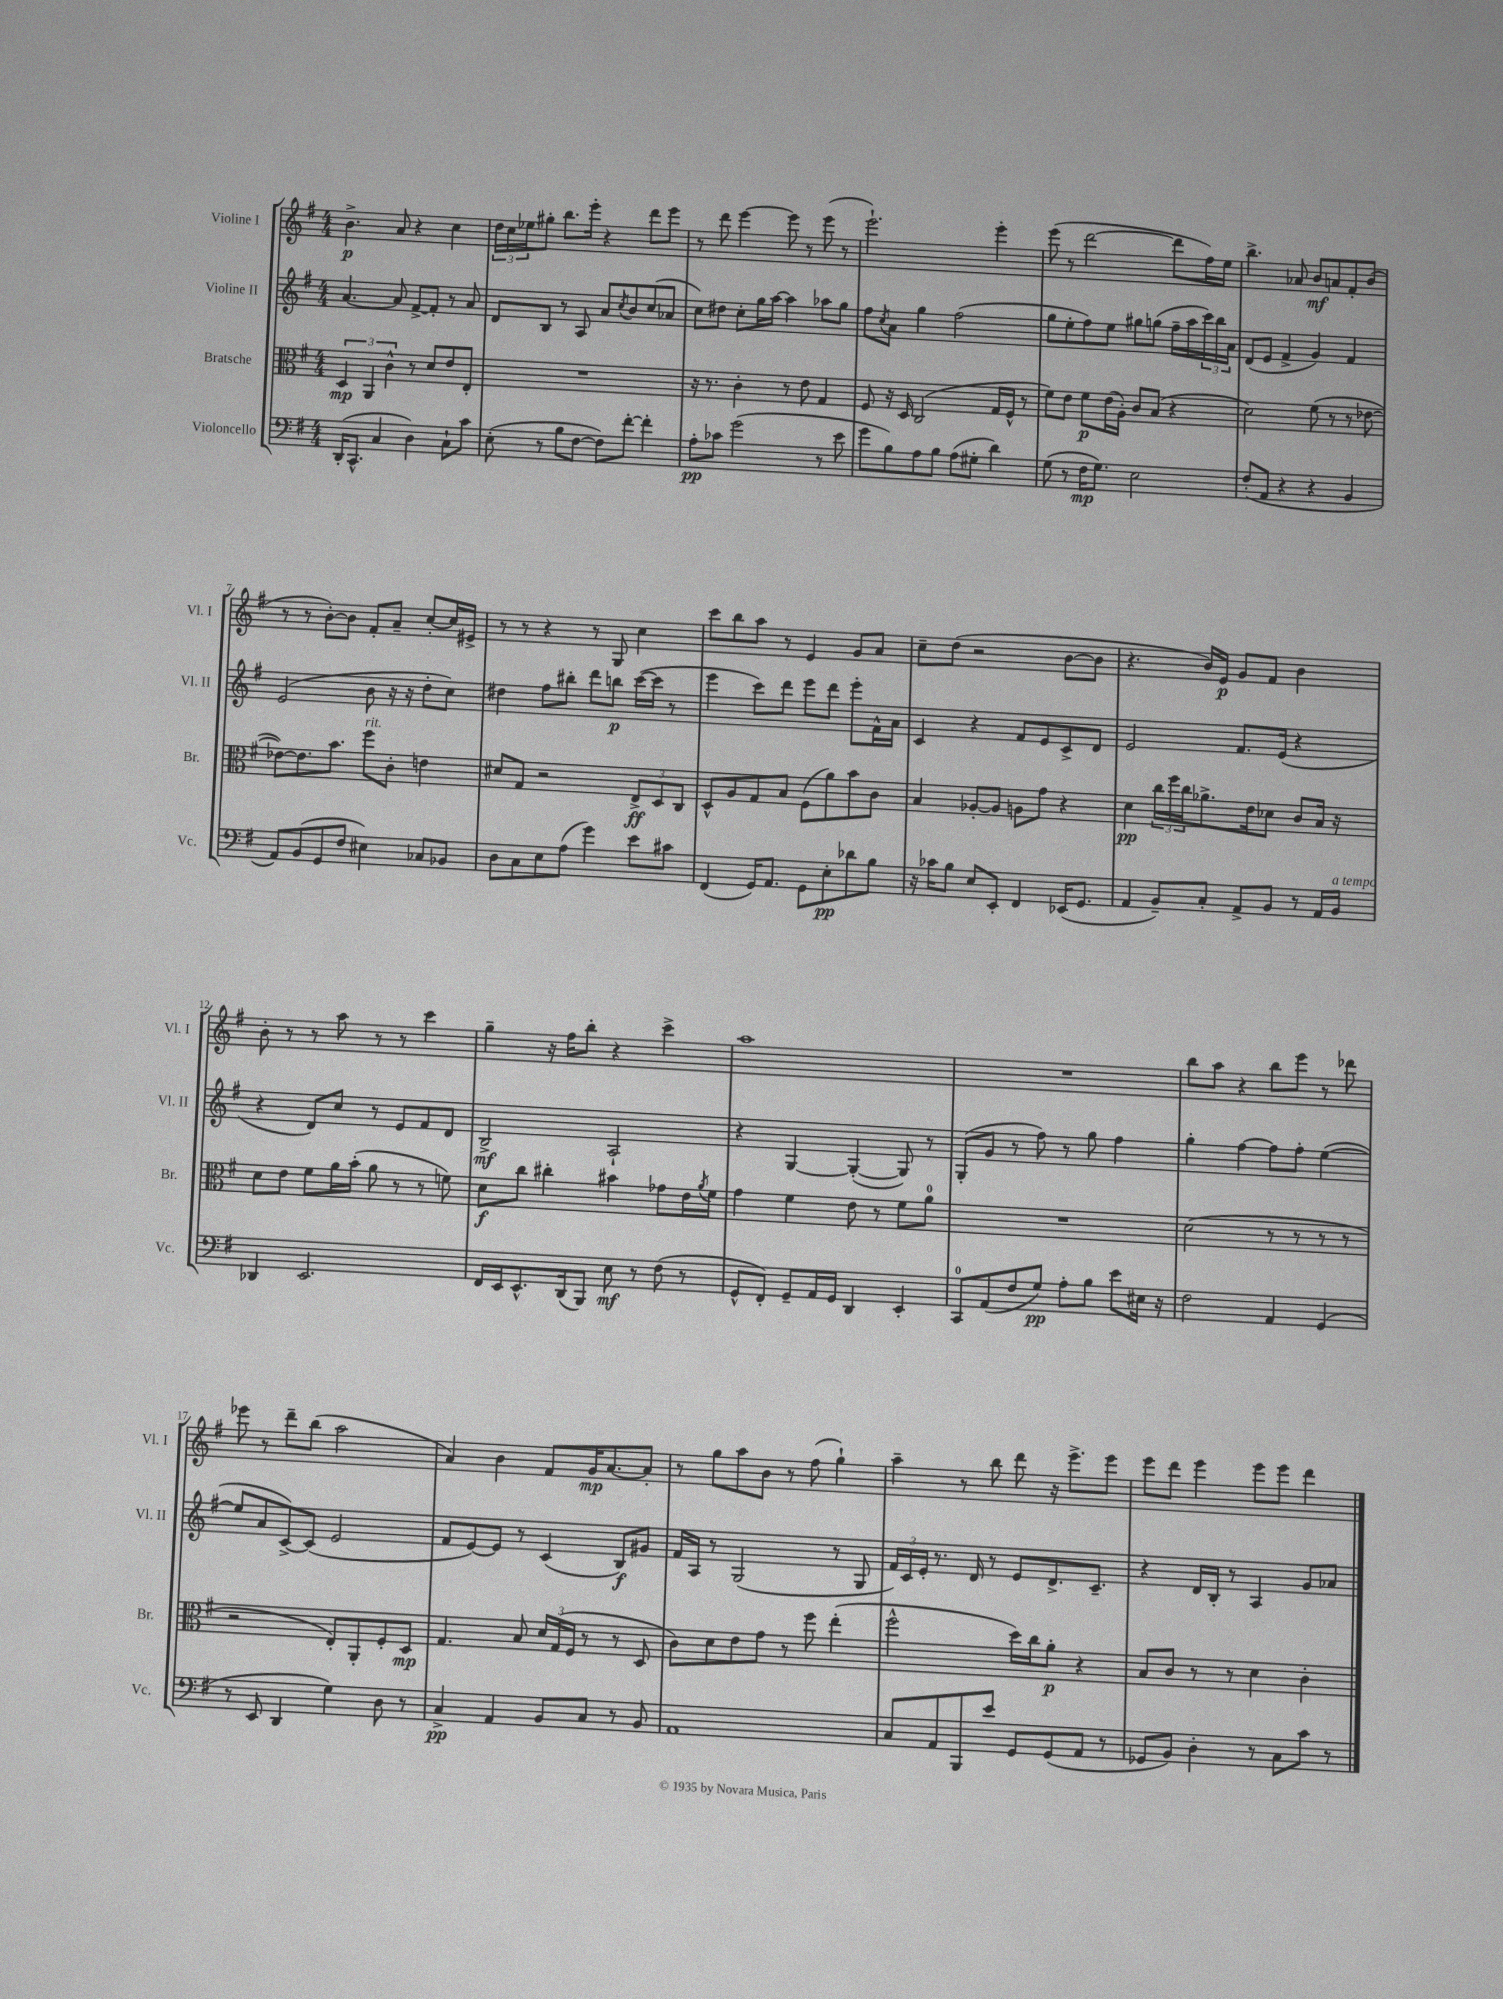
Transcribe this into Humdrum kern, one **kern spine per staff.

**kern	**dynam	**kern	**dynam	**kern	**dynam	**kern	**dynam
*part4	*part4	*part3	*part3	*part2	*part2	*part1	*part1
*staff4	*staff4	*staff3	*staff3	*staff2	*staff2	*staff1	*staff1
*I"Violoncello	*	*I"Bratsche	*	*I"Violine II	*	*I"Violine I	*
*I'Vc.	*	*I'Br.	*	*I'Vl. II	*	*I'Vl. I	*
*clefF4	*	*clefC3	*	*clefG2	*	*clefG2	*
*k[f#]	*	*k[f#]	*	*k[f#]	*	*k[f#]	*
*M4/4	*	*M4/4	*	*M4/4	*	*M4/4	*
=1	=1	=1	=1	=1	=1	=1	=1
(16DD'/KL	.	6D/	mp	[4.a/	.	4.b^\	p
8.CC^^/J	.	.	.	.	.	.	.
.	.	6AA/	.	.	.	.	.
4C/	.	.	.	.	.	.	.
.	.	6c^^\	.	.	.	.	.
.	.	.	.	8a/]	.	8a/	.
4D\)	.	8r	.	[8f#^/L	.	4r	.
.	.	8d/L	.	8f#'/J]	.	.	.
8C`\L	.	8e/	.	8r	.	4cc\	.
8c\J	.	8E'/J	.	8a/	.	.	.
=2	=2	=2	=2	=2	=2	=2	=2
(8E'\	.	1r	.	8d/L	.	24dd\LL	.
.	.	.	.	.	.	24cc\	.
.	.	.	.	.	.	24ee-X\J	.
8r	.	.	.	8B/J	.	8gg#X'\J	.
8B\L	.	.	.	8r	.	8.bb\L	.
[8F#\J	.	.	.	8A/	.	.	.
.	.	.	.	.	.	16eee'\Jk	.
8F#\L])	.	.	.	8a/L	.	4r	.
.	.	.	.	8qcc/	.	.	.
[8f#'\J	.	.	.	8b/	.	.	.
4f#'\]	.	.	.	(8cc/	.	8ddd\L	.
.	.	.	.	8a-X/J	.	8eee\J	.
=3	=3	=3	=3	=3	=3	=3	=3
8A'\L	pp	16r	.	8cc\L)	.	8r	.
.	.	8.r	.	.	.	.	.
8c-X\J	.	.	.	8dd#X\J	.	8ddd\	.
(2g\	.	4c'\	.	8cc'\L	.	[4eee\	.
.	.	.	.	16gg\L	.	.	.
.	.	.	.	[16aa\JJ	.	.	.
.	.	8r	.	4aa\]	.	8eee\]	.
.	.	8e\	.	.	.	8r	.
8r	.	4G/	.	8aa-X\L	.	(8eee\	.
8e\	.	.	.	8gg\J	.	8r	.
=4	=4	=4	=4	=4	=4	=4	=4
8g\L	.	8F#/	.	8ff#\L	.	2.eee`\)	.
.	.	.	.	8qcc/	.	.	.
8B\)	.	16r	.	8a\J	.	.	.
.	.	16D/	.	.	.	.	.
8A\	.	(2C/	.	4gg\	.	.	.
8B\J	.	.	.	.	.	.	.
(8A\L	.	.	.	(2ff#\	.	.	.
8G#X'\J	.	.	.	.	.	.	.
4d\)	.	16G/LL	.	.	.	4eee'\	.
.	.	16F#^^/JJ	.	.	.	.	.
.	.	8r	.	.	.	.	.
=5	=5	=5	=5	=5	=5	=5	=5
(8G\	.	8f#\L)	.	8gg\L	.	(8eee\	.
8r	.	8e\J	.	8ee'\	.	8r	.
16F#\KL	mp	8f#\L	p	8ff#\)	.	[2ddd\	.
8.G\J)	.	.	.	.	.	.	.
.	.	(16e\L	.	8ee\J	.	.	.
.	.	16A'\JJ)	.	.	.	.	.
2E\	.	8c/L	.	8gg#X\L	.	.	.
.	.	(8B/J	.	(8ggn\J	.	.	.
.	.	4r	.	16ff#~\LL	.	8ddd\L]	.
.	.	.	.	16aa\	.	.	.
.	.	.	.	24ccc\)	.	16ff#\L)	.
.	.	.	.	24bb\	.	.	.
.	.	.	.	.	.	16ee\JJ	.
.	.	.	.	24a\JJ	.	.	.
=6	=6	=6	=6	=6	=6	=6	=6
(8F#'/L	.	2d\)	.	(8d/L	.	4.bb^\	.
8AA/J	.	.	.	8e/J	.	.	.
4r	.	.	.	4f#^/	.	.	.
.	.	.	.	.	.	8a-X/	.
4r	.	(8f#\	.	4g/)	.	8b/L	mf
.	.	8r	.	.	.	8an/	.
4BB/	.	8r	.	4f#/	.	8f#'/	.
.	.	[8e-X\	.	.	.	(8b/J	.
!!LO:LB:g=z
=7	=7	=7	=7	=7	=7	=7	=7
8AA/L)	.	8e-X\L_)	.	(2e/	.	8r	.
(8BB/	.	8.e-\]	.	.	.	8r	.
8GG/	.	.	.	.	.	[8b'\L)	.
.	.	8.b\J	.	.	.	.	.
8F#/J	.	.	.	.	.	8b\J]	.
!	!	!LO:TX:a:i:t=rit.	!	!	!	!	!
4E#X\)	.	8ff#\L	.	8b\	.	8f#'/L	.
.	.	8c'\J	.	16r	.	8a~/J	.
.	.	.	.	16r	.	.	.
8C-X/L	.	4en\	.	8dd'\L	.	[8cc'/L	.
8BB-X/J	.	.	.	8cc\J)	.	16cc/L]	.
.	.	.	.	.	.	16e#X^/JJ	.
=8	=8	=8	=8	=8	=8	=8	=8
8D\L	.	8d#X/L	.	4dd#X\	.	8r	.
8C\	.	8G/J	.	.	.	8r	.
8E\	.	2r	.	8ff#\L	.	4r	.
(8A\J	.	.	.	8bb#X'\J	.	.	.
4g\)	.	.	.	8ddd\L	.	8r	.
.	.	.	.	8bbn\J	p	8G/	.
8e\L	.	12E^/L	ff	([16ccc\LL	.	4cc\	.
.	.	.	.	16ccc\JJ]	.	.	.
.	.	12D/	.	.	.	.	.
8c#X\J	.	.	.	8r	.	.	.
.	.	12C/J	.	.	.	.	.
=9	=9	=9	=9	=9	=9	=9	=9
(4FF#/	.	8D^^/L	.	4eee\	.	8ccc\L	.
.	.	8A/	.	.	.	8bb\	.
16GG/KL)	.	8G/	.	8ccc\L)	.	8aa\J	.
8.AA/J	.	.	.	.	.	.	.
.	.	8B/J	.	8ddd\J	.	8r	.
8GG\L	.	(8F#\L	.	8eee\L	.	4e/	.
8E'\	pp	8a\)	.	8ddd\J	.	.	.
8d-X\	.	8b\	.	8eee'\L	.	8g/L	.
8B\J	.	8c\J	.	16f#^^\L	.	8a/J	.
.	.	.	.	16a\JJ	.	.	.
=10	=10	=10	=10	=10	=10	=10	=10
16r	.	4B/	.	4c/	.	8cc~\L	.
16c-X\KL	.	.	.	.	.	.	.
8B\J	.	.	.	.	.	(8dd\J	.
8E/L	.	[8A-X'/L	.	4r	.	2r	.
8EE'/J	.	8A-/J]	.	.	.	.	.
4FF#/	.	8An\L	.	8f#/L	.	.	.
.	.	8g\J	.	8e/	.	.	.
(16EE-X/KL	.	4r	.	8c^/	.	[8b\L	.
8.GG/J	.	.	.	.	.	.	.
.	.	.	.	8d/J	.	8b\J]	.
=11	=11	=11	=11	=11	=11	=11	=11
4AA/	.	4d\	pp	2e/	.	4.r	.
8BB~/L)	.	24cc\LL	.	.	.	.	.
.	.	24ff#\	.	.	.	.	.
.	.	24cc\J	.	.	.	.	.
8C'/J	.	8.a-X^\	.	.	.	16b/LL)	.
.	.	.	.	.	.	16e/JJ	p
8AA^/L	.	.	.	8.f#/L	.	8g/L	.
.	.	16e\k	.	.	.	.	.
8BB/J	.	8d-X\J	.	.	.	8f#/J	.
.	.	.	.	(16e/Jk	.	.	.
8r	.	8c/L	.	4r	.	4b\	.
16AA/LL	.	16B/Jk	.	.	.	.	.
!LO:TX:a:i:t=a tempo	!	!	!	!	!	!	!
16BB/JJ	.	16r	.	.	.	.	.
!!LO:LB:g=z
=12	=12	=12	=12	=12	=12	=12	=12
4DD-X/	.	8d\L	.	4r	.	8b'\	.
.	.	8e\J	.	.	.	8r	.
2.EE/	.	8f#\L	.	8d/L)	.	8r	.
.	.	16a\L	.	8cc/J	.	8aa\	.
.	.	(16b'\JJ	.	.	.	.	.
.	.	8a\	.	8r	.	8r	.
.	.	8r	.	8e/L	.	8r	.
.	.	8r	.	8f#/	.	4ccc\	.
.	.	8fn\)	.	8d/J	.	.	.
=13	=13	=13	=13	=13	=13	=13	=13
16FF#/LL	.	8d\L	f	2B^/	mf	4gg~\	.
16EE/J	.	.	.	.	.	.	.
8.EE^^/	.	8cc\J	.	.	.	.	.
.	.	4cc#X'\	.	.	.	16r	.
(16DD/k	.	.	.	.	.	16ff#\KL	.
8BBB/J)	.	.	.	.	.	8bb'\J	.
8E\	mf	4b#X\	.	2A`/	.	4r	.
8r	.	.	.	.	.	.	.
(8F#\	.	8g-X\L	.	.	.	4ccc^\	.
8r	.	16e\L	.	.	.	.	.
.	.	8qa/	.	.	.	.	.
.	.	16f#\JJ	.	.	.	.	.
=14	=14	=14	=14	=14	=14	=14	=14
8GG^^/L	.	4g\	.	4r	.	1aa	.
8FF#'/J)	.	.	.	.	.	.	.
8GG~/L	.	4f#\	.	[4G/	.	.	.
16AA/L	.	.	.	.	.	.	.
16GG/JJ	.	.	.	.	.	.	.
4DD/	.	8e\	.	(4G'/_	.	.	.
.	.	8r	.	.	.	.	.
4EE'/	.	8f#\L	.	8G/])	.	.	.
.	.	8a\J	.	8r	.	.	.
=15	=15	=15	=15	=15	=15	=15	=15
8CC/L	.	1r	.	(8G'/L	.	1r	.
(8AA/	.	.	.	8g/J	.	.	.
8F#/	.	.	.	8r	.	.	.
8G/J)	pp	.	.	8ff#\)	.	.	.
8A'\L	.	.	.	8r	.	.	.
8B\J	.	.	.	8gg\	.	.	.
8e\L	.	.	.	4ff#\	.	.	.
16E#X\Jk	.	.	.	.	.	.	.
16r	.	.	.	.	.	.	.
=16	=16	=16	=16	=16	=16	=16	=16
2F#\	.	(2d\	.	4gg'\	.	8bb\L	.
.	.	.	.	.	.	8aa\J	.
.	.	.	.	[4ff#\	.	4r	.
4AA/	.	8r	.	8ff#\L]	.	8bb\L	.
.	.	8r	.	8ff#'\J	.	8eee\J	.
(4GG/	.	8r	.	([4ee\	.	8r	.
.	.	8r	.	.	.	8ddd-X\	.
!!LO:LB:g=z
=17	=17	=17	=17	=17	=17	=17	=17
8r	.	2r	.	8ee/L]	.	8eee-X\	.
8EE/	.	.	.	8a/	.	8r	.
4DD/	.	.	.	[8c^/)	.	8ddd~\L	.
.	.	.	.	(8c/J]	.	(8bb\J	.
4G\)	.	8E'/L)	.	2e/	.	2aa\	.
.	.	8AA'/	.	.	.	.	.
8D\	.	8F#'/	.	.	.	.	.
8r	.	8D/J	mp	.	.	.	.
=18	=18	=18	=18	=18	=18	=18	=18
4C^/	pp	4.G/	.	8f#/L	.	4a/)	.
.	.	.	.	[8e/)	.	.	.
4AA/	.	.	.	8e/J]	.	4b\	.
.	.	8B/	.	8r	.	.	.
8BB/L	.	24d/LL	.	(4c/	.	8f#/L	.
.	.	(24G/	.	.	.	.	.
.	.	24F#/JJ	.	.	.	.	.
8C/J	.	8r	.	.	.	16g/K	mp
.	.	.	.	.	.	[8.a/	.
8r	.	8r	.	8B/L)	f	.	.
8BB/	.	8D/	.	8g#X/J	.	8a'/J]	.
=19	=19	=19	=19	=19	=19	=19	=19
1AA	.	8c\L)	.	16f#/LL	.	8r	.
.	.	.	.	16A/JJ	.	.	.
.	.	8d\	.	8r	.	8gg\L	.
.	.	8e\	.	(2G/	.	8aa\	.
.	.	8g\J	.	.	.	8b\J	.
.	.	8r	.	.	.	8r	.
.	.	8ff#\	.	.	.	(8ff#\	.
.	.	(4ee'\	.	8r	.	4gg`\)	.
.	.	.	.	8G/	.	.	.
=20	=20	=20	=20	=20	=20	=20	=20
8C/L	.	2ff#^^\	.	24f#/LL)	.	4aa~\	.
.	.	.	.	24c/	.	.	.
.	.	.	.	24e'/JJ	.	.	.
8AA/	.	.	.	8.r	.	.	.
8BBB/	.	.	.	.	.	8r	.
.	.	.	.	16d/	.	.	.
8e/J	.	.	.	8r	.	8bb\	.
8GG/L	.	16dd\LL)	.	8e/L	.	8ddd\	.
.	.	16cc\J	.	.	.	.	.
(8GG/	.	8a'\J	p	8.d^/	.	16r	.
.	.	.	.	.	.	8.eee^\L	.
8AA/J	.	4r	.	.	.	.	.
.	.	.	.	8.c~/J	.	.	.
8r	.	.	.	.	.	8eee\J	.
=21	=21	=21	=21	=21	=21	=21	=21
8GG-X/L	.	8B/L	.	4r	.	8eee\L	.
8BB/J)	.	8c/J	.	.	.	8ddd\J	.
4D'\	.	8r	.	16d/LL	.	4eee\	.
.	.	.	.	16B'/JJ	.	.	.
.	.	8r	.	8r	.	.	.
8r	.	4d\	.	4A/	.	8eee\L	.
8C\L	.	.	.	.	.	8eee\J	.
8c\J	.	4c'\	.	8g/L	.	4ddd\	.
8r	.	.	.	8a-X/J	.	.	.
==	==	==	==	==	==	==	==
*-	*-	*-	*-	*-	*-	*-	*-
